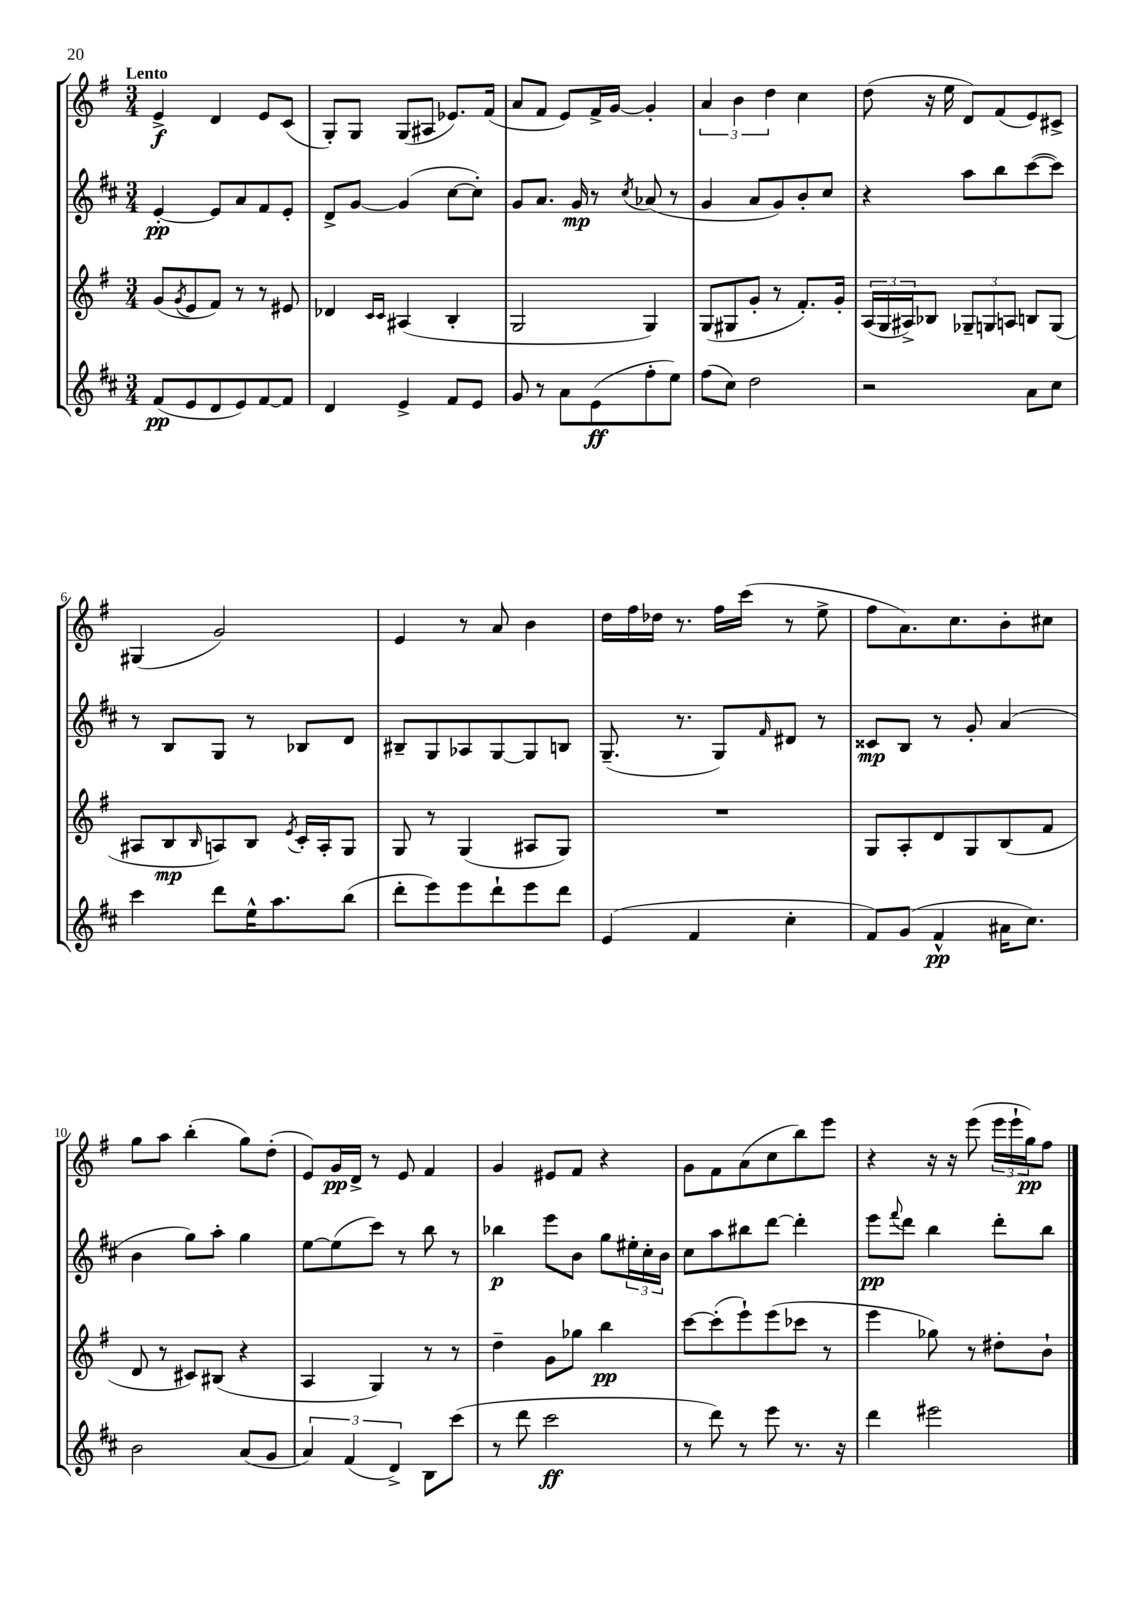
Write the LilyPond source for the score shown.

<<
\new StaffGroup <<
\new Staff = "s0" {
    \clef treble \key g \major \numericTimeSignature \time 3/4 \tempo "Lento"
    e'4->\f d'4 e'8 c'8( |
    g8-.) g8 g8( ais8 ees'8.) fis'16( |
    a'8 fis'8 e'8) fis'16-> g'16~ g'4-. |
    \tuplet 3/2 { a'4 b'4 d''4 } c''4 |
    d''8( r16 e''16 d'8) fis'8( e'8) cis'8-> |
    gis4( g'2) |
    e'4 r8 a'8 b'4 |
    d''16 fis''16 des''16 r8. fis''16 c'''16( r8 e''8-> |
    fis''8 a'8.) c''8. b'8-. cis''8 |
    g''8 a''8 b''4-.( g''8) d''8-.( |
    e'8) g'16\pp d'16-> r8 e'8 fis'4 |
    g'4 eis'8 fis'8 r4 |
    g'8 fis'8 a'8( c''8 b''8) e'''8 |
    r4 r16 r16 e'''8( \tuplet 3/2 { e'''16 e'''16-! g''16\pp) } fis''8 \bar "|." |
}
\new Staff = "s1" {
    \clef treble \key d \major \numericTimeSignature \time 3/4
    e'4~-.\pp e'8 a'8 fis'8 e'8-. |
    d'8-> g'8~ g'4( cis''8~ cis''8-.) |
    g'8 a'8. g'16\mp r8 \acciaccatura { cis''8 } aes'8( r8 |
    g'4 a'8 g'8) b'8-. cis''8 |
    r4 a''8 b''8 cis'''8~( cis'''8) |
    r8 b8 g8 r8 bes8 d'8 |
    bis8-- g8 aes8 g8~ g8 b8 |
    g8.--( r8. g8) \grace { fis'16 } dis'8 r8 |
    cisis'8\mp b8 r8 g'8-. a'4( |
    b'4 g''8) a''8-. g''4 |
    e''8~ e''8( cis'''8) r8 b''8 r8 |
    bes''4\p e'''8 b'8 g''8 \tuplet 3/2 { eis''16-. cis''16-. b'16 } |
    cis''8 a''8 bis''8 d'''8~ d'''4-. |
    e'''8\pp \appoggiatura { fis'''8 } d'''8 b''4 d'''8-. b''8 \bar "|." |
}
\new Staff = "s2" {
    \clef treble \key g \major \numericTimeSignature \time 3/4
    g'8( \acciaccatura { g'8 } e'8 fis'8) r8 r8 eis'8 |
    des'4 \grace { c'16 c'16 } ais4( b4-. |
    g2 g4) |
    g8( gis8 g'8-. r8 fis'8.-.) g'16-. |
    \tuplet 3/2 { a16( g16 ais16->) } bes8 \tuplet 3/2 { ges8-- g8 a8 } b8 g8( |
    ais8 b8\mp \grace { b16 } a8) b8 \acciaccatura { e'8 } c'16-. a16-. g8 |
    g8 r8 g4( ais8 g8) |
    R2. |
    g8 a8-. d'8 g8 b8( fis'8 |
    d'8 r8 cis'8) bis8( r4 |
    a4 g4) r8 r8 |
    d''4-- g'8 ges''8 b''4\pp |
    c'''8~ c'''8-.( e'''8-!) e'''8( ces'''8 r8 |
    e'''4 ges''8) r8 dis''8-. b'8-! \bar "|." |
}
\new Staff = "s3" {
    \clef treble \key d \major \numericTimeSignature \time 3/4
    fis'8\pp( e'8 d'8 e'8) fis'8~ fis'8 |
    d'4 e'4-> fis'8 e'8 |
    g'8 r8 a'8 e'8\ff( fis''8-. e''8) |
    fis''8( cis''8) d''2 |
    r2 a'8 cis''8 |
    cis'''4 d'''8 e''16-^ a''8. b''8( |
    d'''8-. e'''8) e'''8 d'''8-! e'''8 d'''8 |
    e'4( fis'4 cis''4-. |
    fis'8) g'8( fis'4-^\pp ais'16 cis''8.) |
    b'2 a'8( g'8 |
    \tuplet 3/2 { a'4) fis'4( d'4->) } b8 cis'''8( |
    r8 d'''8 cis'''2\ff |
    r8 d'''8) r8 e'''8 r8. r16 |
    d'''4 eis'''2 \bar "|." |
}
>>
>>
